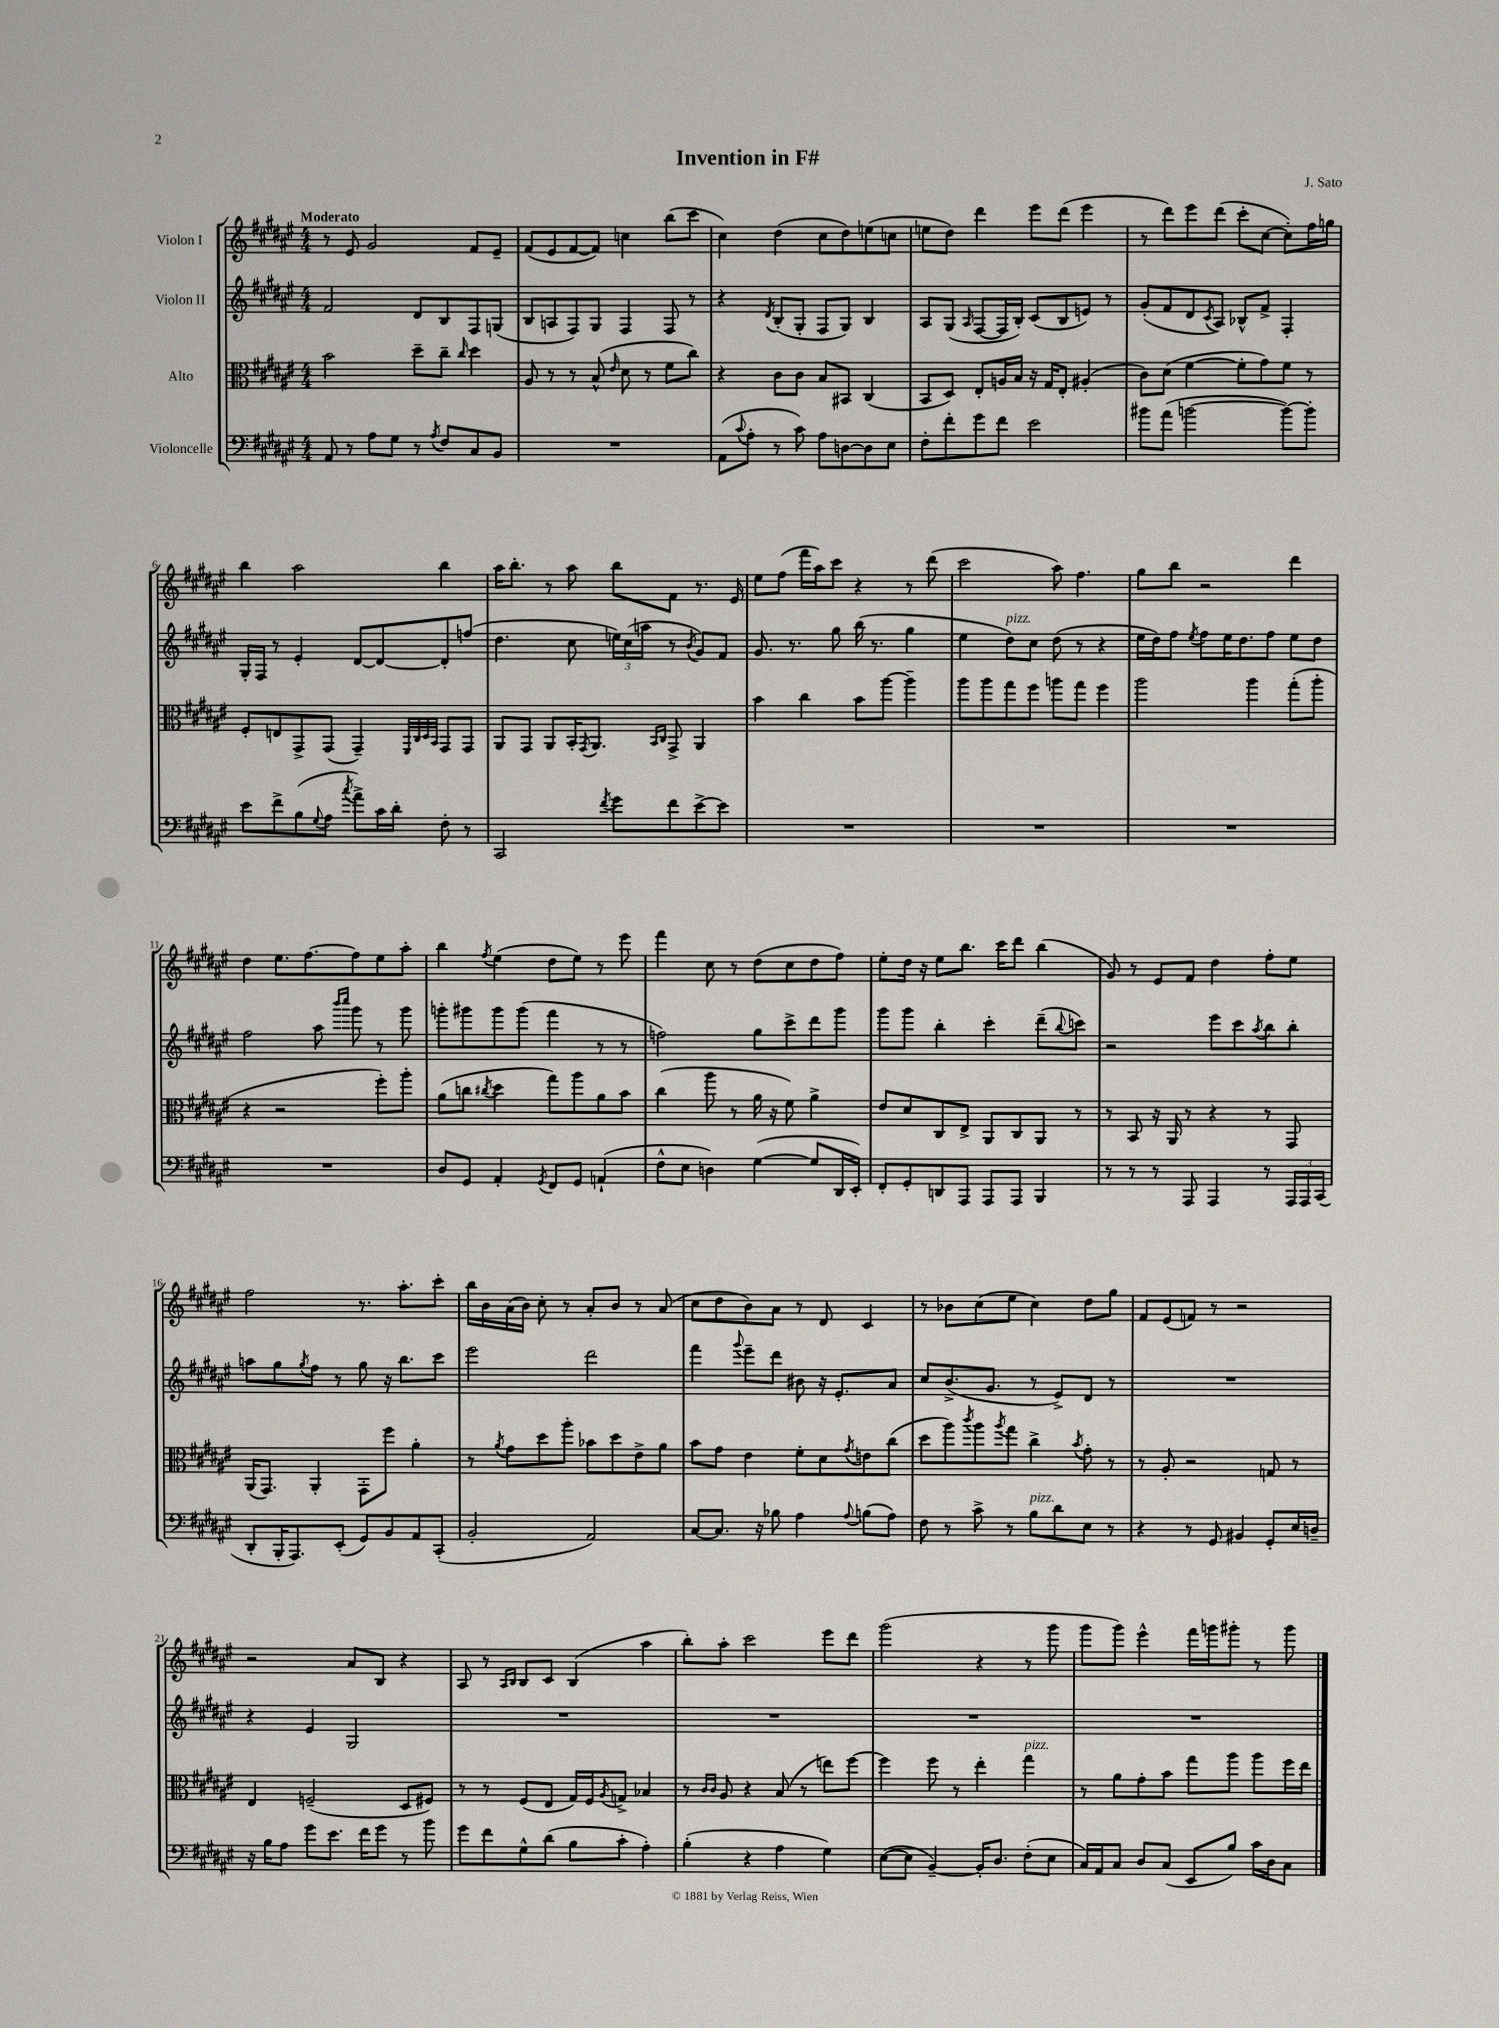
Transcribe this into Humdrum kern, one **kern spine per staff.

**kern	**kern	**kern	**kern
*part4	*part3	*part2	*part1
*staff4	*staff3	*staff2	*staff1
*I"Violoncelle	*I"Alto	*I"Violon II	*I"Violon I
*clefF4	*clefC3	*clefG2	*clefG2
*k[f#c#g#d#a#e#]	*k[f#c#g#d#a#e#]	*k[f#c#g#d#a#e#]	*k[f#c#g#d#a#e#]
*M4/4	*M4/4	*M4/4	*M4/4
=1	=1	=1	=1
!	!	!	!LO:TX:a:B:t=Moderato
8AA#/	2b\	2f#/	8r
8r	.	.	8e#/
8A#\L	.	.	2g#/
8G#\J	.	.	.
8r	8dd#~\L	8d#/L	.
8qA#/	.	.	.
8F#/L	8cc#~\J	8B/	.
.	16qqcc#/	.	.
8C#/	4dd#\	8F#/	8f#/L
8BB/J	.	(8Gn/J	8e#~/J
=2	=2	=2	=2
1r	8A#/	8B/L	(8f#/L
.	8r	8An/	8e#/
.	8r	8F#/)	[8f#/
.	(8B^^/	8G#/J	8f#/J])
.	16qqe#/	.	.
.	8d#\	4F#/	4ccn\
.	8r	.	.
.	8f#\L	8F#/	(8bb\L
.	8cc#\J)	8r	8ccc#\J
=3	=3	=3	=3
(8AA#\L	4r	4r	4cc#\)
8qqc#/	.	.	.
8A#'\J	.	.	.
.	.	8qd#/	.
8r	8c#\L	(8B'/L	(4dd#\
8c#\)	8c#\J	8G#'/J	.
8A#\L	8B/L	8F#/L	8cc#\L
[8Dn\	8BB#X/J	8G#/J)	8dd#\)
8D\]	(4C#/	4B/	(8een\
8E#\J	.	.	8ccn\J
=4	=4	=4	=4
8F#'\L	8BB/L	8A#/L	8een\L
8f#'\	8D#/J)	(8G#/J	8dd#\J)
.	.	16qqA#/	.
8g#\	8E#'/L	[8F#/L	4ddd#\
8f#\J	16An/L	16F#/L]	.
.	16B/JJ	16B'/JJ)	.
2e#\	16r	(8c#/L	8eee#\L
.	16G#/KL	.	.
.	8E#'/J	8B/	(8ddd#\J
.	(4A#X'/	8en/J)	4eee#\
.	.	8r	.
=5	=5	=5	=5
8b#X\L	8c#\L)	(8g#'/L	8r
(8a#\J	(8d#\J	8f#/	8ddd#\L)
[2bn\	[4f#\	8d#/	8eee#\
.	.	8qc#/	.
.	.	8A#/J)	(8ddd#\J
.	8f#'\L]	8B-X^^/L	8ccc#'\L
.	8g#\)	8f#^/J	[8cc#\J
8b\L_)	8f#\J	4F#'/	8cc#'\L])
8b'\J]	8r	.	16ff#\L
.	.	.	16ggn\JJ
!!LO:LB:g=z
=6	=6	=6	=6
8e#\L	8F#'/L	16G#'/LL	4bb\
.	.	16F#/JJ	.
8f#^\	8En/	8r	.
(8B\	8GG#^/	4e#'/	2aa#\
8qqG#/	.	.	.
8A#\J	(8GG#/J	.	.
8qcc#/	.	.	.
8a#^\L)	4GG#~/)	[8d#/L	.
16c#\L	.	8d#/_	.
16d#'\JJ	.	.	.
.	32qqFF#/LLL	.	.
.	32qqC#/	.	.
.	32qqD#/	.	.
.	32qqBB/JJJ	.	.
8F#'\	8GG#/L	8d#'/]	4bb\
8r	8GG#/J	(8ffn/J	.
=7	=7	=7	=7
2CC#/	8AA#/L	4.dd#\	16aa#\KL
.	.	.	8.bb'\J
.	8GG#/J	.	.
.	8AA#/L	.	8r
.	16BB'/K	8cc#\	8aa#\
.	8qGG#/	.	.
.	8.AA#/J	.	.
8qf#/	.	.	.
8g#\L	.	24een\LL)	8bb\L
.	.	(24cc#\	.
.	.	24aan\JJ	.
.	16qqBB/LL	.	.
.	16qqC#/JJ	.	.
8f#\	8GG#^/	8r	8f#\J
.	.	8qb/	.
[8e#^\	4AA#/	8g#/L)	8.r
8e#\J]	.	8f#/J	.
.	.	.	16e#/
=8	=8	=8	=8
1r	4b\	8.g#/	8ee#\L
.	.	.	(8ff#\J
.	.	8.r	.
.	4cc#\	.	16fff#\LL
.	.	.	16aa#\J)
.	.	8gg#\	8ccc#\J
.	8b\L	(16bb\	4r
.	.	8.r	.
.	[8aa#\J	.	.
.	4aa#~\]	4gg#\	8r
.	.	.	(8ddd#\
=9	=9	=9	=9
1r	8aa#\L	4ee#\	2ccc#\
.	8aa#\	.	.
!	!	!LO:TX:a:i:t=pizz.	!
.	8gg#\	8dd#\L)	.
.	8ff#\J	8cc#\J	.
.	8aan\L	(8dd#\	8aa#\)
.	8gg#\J	8r	4.ff#\
.	4ff#\	4r	.
=10	=10	=10	=10
1r	2aa#\	16ee#\LL	8gg#\L
.	.	16dd#\J)	.
.	.	8ff#\J	8bb\J
.	.	8qee#/	.
.	.	8ff#\L	2r
.	.	16ee#\K	.
.	.	8.dd#\	.
.	4aa#\	.	.
.	.	8ff#\J	.
.	(8gg#'\L	8ee#\L	4ddd#\
.	8aa#'\J	8dd#\J	.
!!LO:LB:g=z
=11	=11	=11	=11
1r	4r	2ff#\	4dd#\
.	2r	.	8.ee#\L
.	.	.	[8.ff#\
.	.	8aa#\	.
.	.	16qqbbb/LL	.
.	.	16qqcccc#/JJ	.
.	.	8ggg#\	8ff#\]
.	8ff#'\L)	8r	8ee#\
.	8aa#'\J	8ggg#\	8aa#'\J
=12	=12	=12	=12
8D#/L	(8a#\L	8gggn'\L	4bb\
8GG#/J	8ccn\J	8ggg#X\	.
.	8qcc#X/	.	8qff#/
4AA#'/	4dd#\	8ggg#\	(4ee#\
.	.	(8ggg#\J	.
8qGG#/	.	.	.
8FF#/L	8gg#\L)	4fff#\	8dd#\L
8GG#/J	8aa#\	.	8ee#\J)
(4AAn`/	8a#\	8r	8r
.	8b\J	8r	8eee#\
=13	=13	=13	=13
8F#^^\L	(4cc#\	2ffn\)	4fff#\
8E#\J	.	.	.
4Dn\)	8aa#\	.	8cc#\
.	8r	.	8r
([4G#\	16a#\	8gg#\L	(8dd#\L
.	16r	.	.
.	8f#\)	8ccc#^\	8cc#\
8G#/L]	4a#^\	8ddd#\	8dd#\
16DD#/L	.	8ggg#\J	8ff#\J)
16EE#'/JJ)	.	.	.
=14	=14	=14	=14
8FF#'/L	8e#/L	8ggg#\L	8ee#'\L
8GG#'/	8d#/	8ggg#\J	16dd#\Jk
.	.	.	16r
8DDn/	8C#/	4bb'\	8ee#\L
8AAA#/J	8E#^/J	.	8.bb\J
8AAA#/L	8AA#/L	4ccc#'\	.
.	.	.	16ccc#\KL
8AAA#/J	8C#/	.	8ddd#\J
4BBB/	8AA#/J	(8ddd#~\L	(4bb\
.	.	8qqbb/	.
.	8r	8cccn\J)	.
=15	=15	=15	=15
8r	8r	2r	8g#/)
8r	8BB/	.	8r
8r	16r	.	8e#/L
.	16AA#/	.	.
8AAA#/	8r	.	8f#/J
4AAA#/	4r	8eee#\L	4dd#\
.	.	8ccc#\	.
.	.	8qaa#/	.
8r	8r	8bb\	8ff#'\L
24AAA#/LL	8GG#/	8bb'\J	8ee#\J
24AAA#/	.	.	.
(24CC#/JJ	.	.	.
!!LO:LB:g=z
=16	=16	=16	=16
8DD#'/L	(16AA#/KL	8aan\L	2ff#\
.	8.GG#/J)	.	.
16BBB'/K	.	8gg#\	.
8.AAA#/)	.	.	.
.	.	8qgg#/	.
.	4AA#'/	8ff#\J	.
(8EE#'/J	.	8r	.
8GG#/L)	8GG#'\L	8gg#\	8.r
8BB/	8ff#\J	16r	.
.	.	8.bb\L	8.aa#'\L
8AA#/	4a#'\	.	.
(8CC#'/J	.	8ccc#\J	8ccc#'\J
=17	=17	=17	=17
2BB'/	8r	2eee#\	16bb\LL
.	.	.	16b\
.	8qa#/	.	.
.	8g#\L	.	(16a#\
.	.	.	16b\JJ)
.	8dd#\	.	8cc#'\
.	8aa#'\J	.	8r
2AA#/)	8b-X\L	2ddd#\	8a#'/L
.	8dd#\	.	8b/J
.	8e#^\	.	8r
.	8a#\J	.	(8a#/
=18	=18	=18	=18
[8C#/L	8b\L	4fff#\	8cc#\L
8.C#/J]	8g#\J	.	8dd#\
.	.	8qqggg#/	.
.	4e#\	8eee#~\L	8b\)
16r	.	.	.
8B-X\	.	8ddd#\J	8a#\J
4A#\	8f#'\L	8b#X\	8r
.	8d#\	16r	8d#/
.	.	8.e#'/L	.
8qqA#/	8qg#/	.	.
(8Bn\L	8en\	.	4c#/
8A#\J)	(8cc#\J	8a#/J	.
=19	=19	=19	=19
8F#\	8dd#\L	8cc#/L	8r
8r	8aa#\)	(8.b^/	8b-X\L
.	8qccc#/	.	.
8c#^\	8aa#\	.	(8cc#\
.	.	8.g#/J	.
.	8qaa#/	.	.
8r	8gg#\J	.	8ee#\J
!LO:TX:a:i:t=pizz.	!	!	!
8B\L	4cc#^\	8r	4cc#\)
8d#\	.	8e#^/L)	.
.	8qb/	.	.
8E#\J	8g#'\	8d#/J	8dd#\L
8r	8r	8r	8gg#\J
=20	=20	=20	=20
4r	8r	1r	8f#/L
.	8A#'/	.	(8e#/
8r	2r	.	8fn/J)
8GG#/	.	.	8r
4BB#X/	.	.	2r
8GG#'/L	8Gn/	.	.
16E#/L	8r	.	.
16Dn~/JJ	.	.	.
!!LO:LB:g=z
=21	=21	=21	=21
16r	4E#/	4r	2r
16B\KL	.	.	.
8A#\J	.	.	.
8g#\L	(2Fn~/	4e#/	.
8.e#\J	.	.	.
.	.	2G#/	8a#/L
16f#\KL	.	.	.
8g#\J	.	.	8B/J
8r	8D#/L	.	4r
8b\	8F#X/J)	.	.
=22	=22	=22	=22
8g#\L	8r	1r	8A#/
8f#\	8r	.	8r
.	.	.	16qqA#/LL
.	.	.	16qqB/JJ
8G#^^\	(8F#/L	.	8B/L
(8d#\J	8E#/J	.	8c#/J
8B\L	16G#/LL)	.	(4B/
.	16F#/J	.	.
.	8qA#/	.	.
8c#'\J	8Gn^/J	.	.
4A#'\)	4B-X/	.	4aa#\
=23	=23	=23	=23
(4B'\	8r	1r	8bb'\L)
.	16qqc#/LL	.	.
.	16qqc#/JJ	.	.
.	8A#/	.	8aa#'\J
4r	4r	.	2ccc#\
4A#\	(8B/	.	.
.	8r	.	.
4G#\)	8een\L)	.	8eee#\L
.	[8ff#\J	.	8ddd#\J
=24	=24	=24	=24
([8E#\L	4ff#\]	1r	(2ggg#\
8E#\J]	.	.	.
[4BB~/)	8ff#\	.	.
.	8r	.	.
16BB'/KL]	4ee#'\	.	4r
8.D#/J	.	.	.
!	!LO:TX:a:i:t=pizz.	!	!
(8F#'\L	4gg#\	.	8r
8E#\J	.	.	8ggg#\
=25	=25	=25	=25
16C#/LL)	8r	1r	8ggg#\L
16AA#/J	.	.	.
8C#/J	8a#\L	.	8ggg#\J)
8D#/L	8g#'\	.	4eee#^^\
(8C#/J	8b\J	.	.
8EE#/L	8gg#\L	.	16fff#\LL
.	.	.	16gggn\J
8B/J)	8aa#\J	.	8ggg#X'\J
16c#\LL	8aa#\L	.	8r
16D#\J	.	.	.
8C#\J	16ff#\L	.	8ggg#\
.	16ee#\JJ	.	.
==	==	==	==
*-	*-	*-	*-
